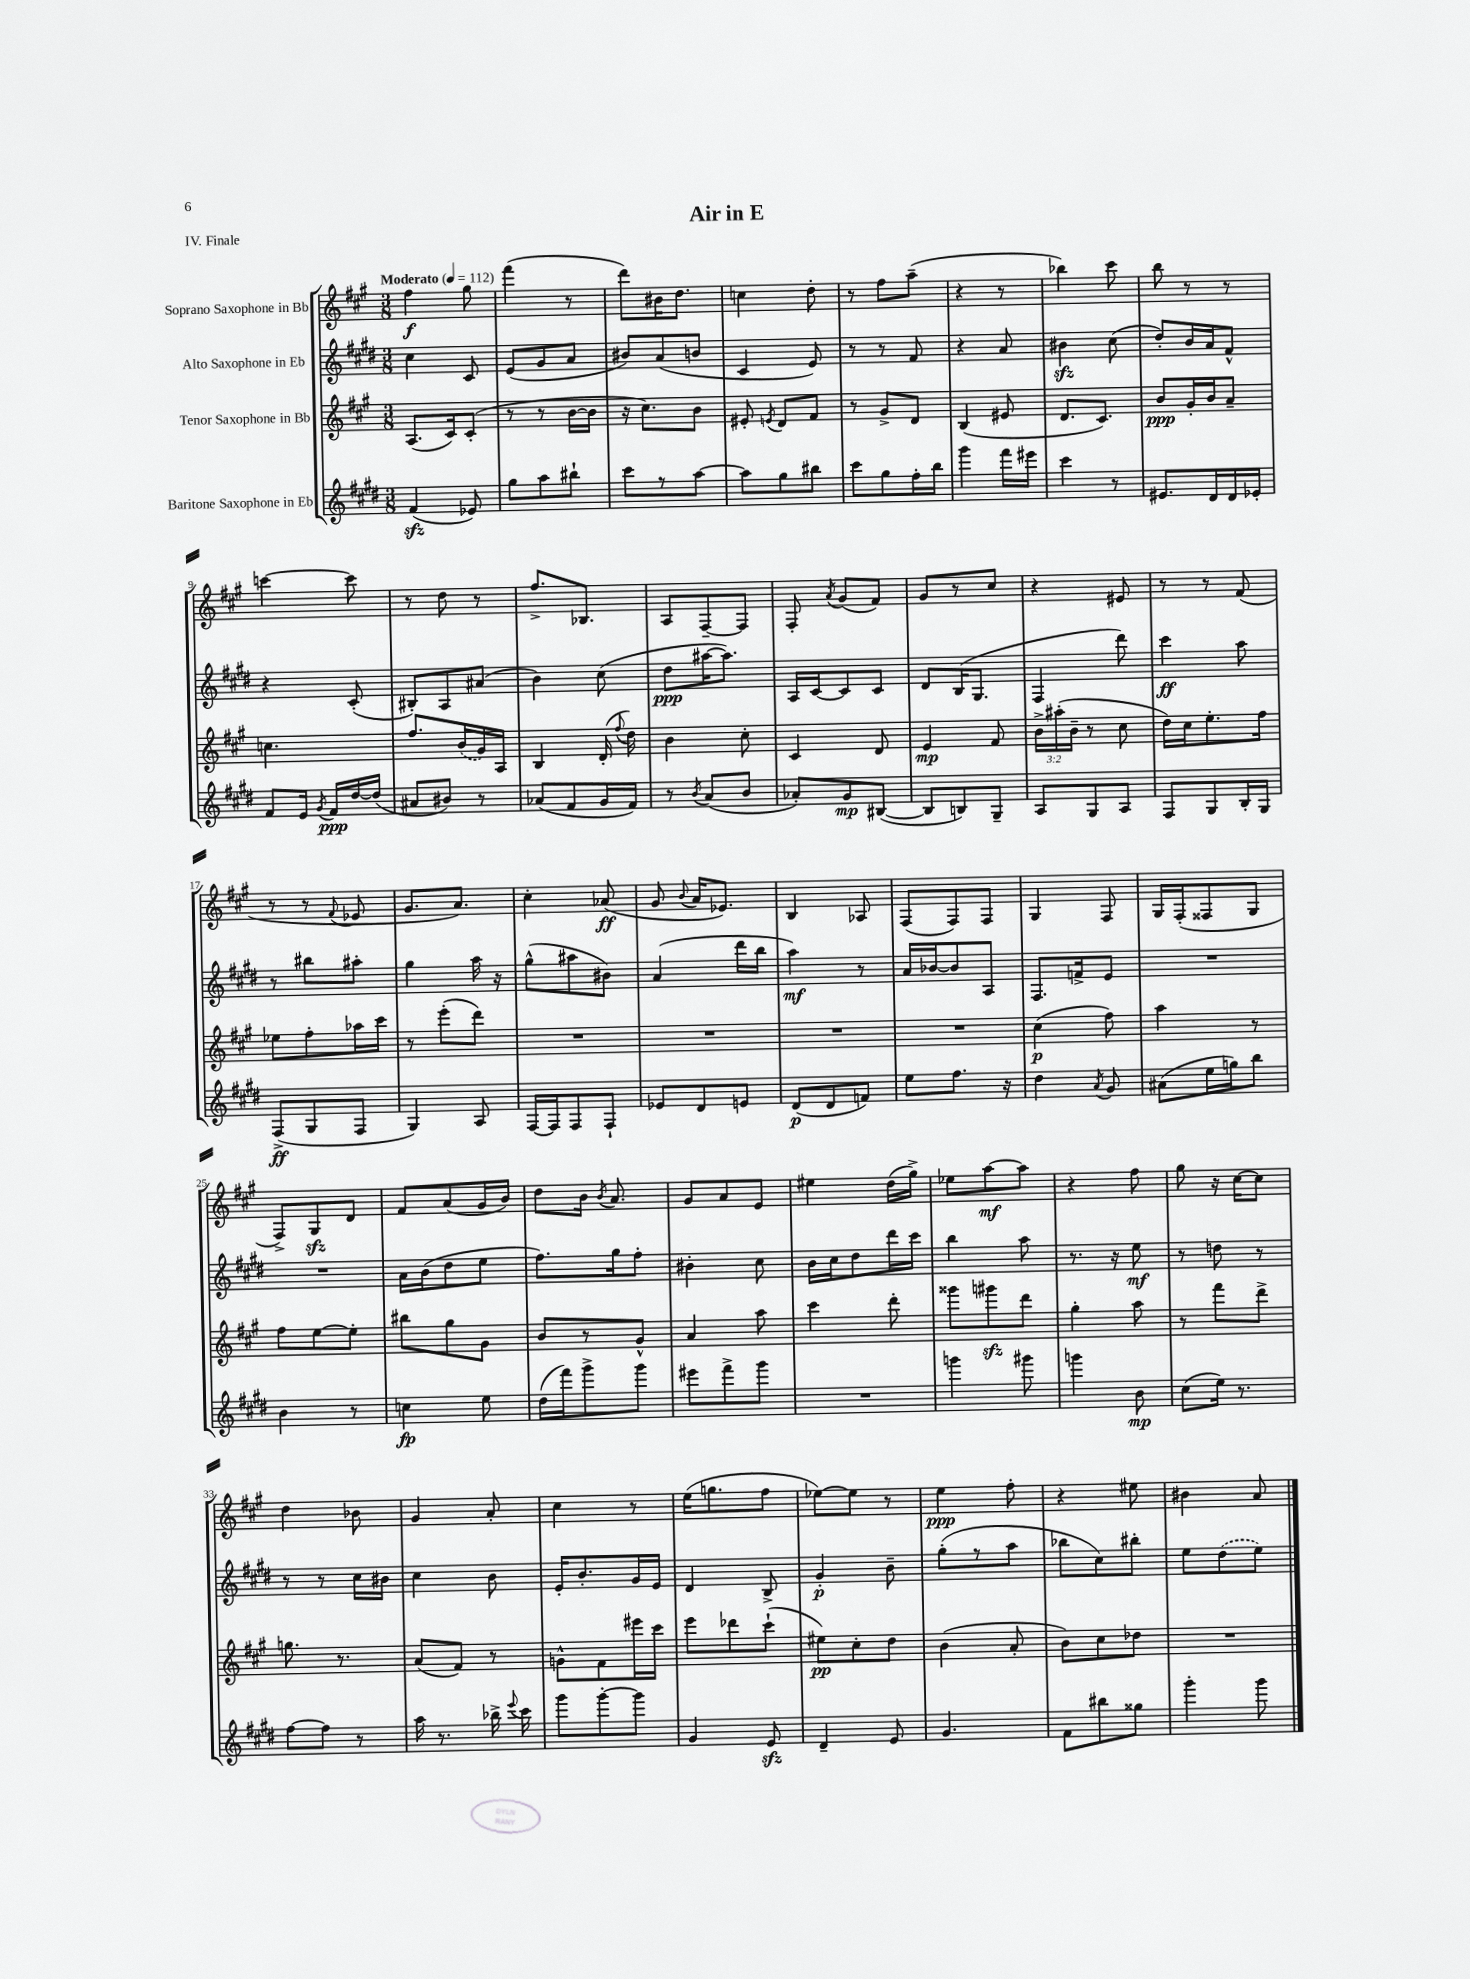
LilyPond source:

\header { title = "Air in E" piece = "IV. Finale" }
<<
\new StaffGroup <<
\new Staff = "s0" \with { instrumentName = "Soprano Saxophone in Bb" } {
    \clef treble \key a \major \numericTimeSignature \time 3/8 \tempo "Moderato" 4 = 112
    \autoBeamOff fis''4\f gis''8 |
    fis'''4( r8 |
    d'''8[) bis'16 d''8.] |
    c''4 d''8-. |
    r8 fis''8[ a''8]--( |
    r4 r8 |
    bes''4) cis'''8 |
    b''8 r8 r8 |
    c'''4~ c'''8 |
    r8 d''8 r8 |
    fis''8.[-> bes8.] |
    a8[ fis8~-- fis8] |
    fis8-. \acciaccatura { a'8 } gis'8[( fis'8]) |
    gis'8[ r8 cis''8] |
    r4 eis'8 |
    r8 r8 fis'8( |
    r8 r8 \appoggiatura { fis'8 } ees'8 |
    gis'8.[ a'8.]) |
    cis''4-. aes'8\ff( |
    gis'8 \appoggiatura { b'8 } a'16[ ees'8.]) |
    b4 aes8 |
    fis8[( fis8) fis8] |
    gis4 fis8 |
    gis16[ fis16-.( fisis8 gis8] |
    fis8[->) gis8\sfz d'8] |
    fis'8[ a'8( gis'16 b'16]) |
    d''8[ b'16] \acciaccatura { b'8 } a'8. |
    gis'8[ a'8 e'8] |
    eis''4 d''16[( gis''16]->) |
    ees''8[ a''8~\mf a''8] |
    r4 fis''8 |
    gis''8 r16 cis''16[~ cis''8] |
    d''4 bes'8 |
    gis'4 a'8-. |
    cis''4 r8 |
    e''16[( g''8. fis''8] |
    ees''8[~) ees''8] r8 |
    e''4\ppp fis''8-. |
    r4 eis''8 |
    bis'4 a'8 \bar "|." |
}
\new Staff = "s1" \with { instrumentName = "Alto Saxophone in Eb" } {
    \clef treble \key e \major \numericTimeSignature \time 3/8
    \autoBeamOff cis''4 cis'8 |
    e'8[( gis'8 a'8] |
    bis'8[) a'8( b'8] |
    cis'4 e'8) |
    r8 r8 fis'8 |
    r4 a'8 |
    bis'4\sfz cis''8( |
    dis''8[-.) b'16 a'16 fis'8]-^ |
    r4 cis'8-.( |
    bis8[-.) a8 ais'8]( |
    b'4) cis''8( |
    dis''8[\ppp ais''16~ ais''8.]) |
    a16[ cis'16~ cis'8 cis'8] |
    dis'8[ b16( gis8.] |
    fis4 dis'''8) |
    cis'''4\ff a''8 |
    r8 bis''8[ ais''8]-. |
    gis''4 a''16 r16 |
    gis''8[-^( ais''8 bis'8]) |
    a'4( dis'''16[ b''16] |
    a''4\mf) r8 |
    a'16[ bes'16~ bes'8 a8] |
    fis8.[ f'16-> e'8] |
    R4. |
    R4. |
    a'16[ b'16( dis''8 e''8] |
    fis''8.[) gis''16 fis''8]-. |
    bis'4-. cis''8 |
    b'16[ cis''16 dis''8 dis'''16 cis'''16] |
    b''4 a''8 |
    r8. r16 e''8\mf |
    r8 d''8 r8 |
    r8 r8 cis''16[ bis'16] |
    cis''4 b'8 |
    e'16[-. b'8.-. gis'16 e'16] |
    dis'4 b8-> |
    gis'4-.\p b'8-- |
    gis''8[-.( r8 a''8] |
    bes''8[ cis''8) bis''8]-. |
    e''8[ \once \slurDashed dis''8( e''8]) \bar "|." |
}
\new Staff = "s2" \with { instrumentName = "Tenor Saxophone in Bb" } {
    \clef treble \key a \major \numericTimeSignature \time 3/8 \override Staff.TupletNumber.text = #tuplet-number::calc-fraction-text
    \autoBeamOff a8.[( cis'16) cis'8]-.( |
    r8 r8 b'16[~ b'16] |
    r16 cis''8.[) b'8] |
    eis'8-. \acciaccatura { e'8 } d'8[ fis'8] |
    r8 gis'8[-> d'8] |
    b4( eis'8 |
    d'8.[ cis'8.]) |
    b'8[\ppp gis'16-. b'16 a'8]-- |
    c''4. |
    fis''8.[ \once \slurDashed b'16( gis'16) a16] |
    b4 d'16-.( \appoggiatura { fis''8 } d''16) |
    b'4 cis''8-. |
    cis'4 d'8 |
    e'4\mp fis'8 |
    \tuplet 3/2 { b'16[-> ais''16-.( b'16]-- } r8 cis''8 |
    d''16[) cis''16 e''8.-. fis''16] |
    ees''8[ fis''8-. aes''16 cis'''16] |
    r8 e'''8[-.( d'''8]) |
    R4. |
    R4. |
    R4. |
    R4. |
    cis''4\p( fis''8) |
    a''4 r8 |
    fis''8[ e''8~ e''8]-. |
    bis''8[ gis''8 gis'8] |
    b'8[ r8 gis'8]-^ |
    a'4 a''8 |
    cis'''4 d'''8-. |
    gisis'''8[ gis'''8\sfz d'''8] |
    gis''4-. a''8 |
    r8 fis'''8[ d'''8]-> |
    g''8. r8. |
    a'8[( fis'8]) r8 |
    g'8[-^ fis'8 eis'''16 cis'''16] |
    e'''8[ des'''8 cis'''8]-!( |
    eis''8[\pp) cis''8-. d''8] |
    b'4( a'8-. |
    b'8[) cis''8 des''8] |
    R4. \bar "|." |
}
\new Staff = "s3" \with { instrumentName = "Baritone Saxophone in Eb" } {
    \clef treble \key e \major \numericTimeSignature \time 3/8
    \autoBeamOff fis'4\sfz( ees'8) |
    gis''8[ a''8 bis''8]-! |
    cis'''8[ r8 a''8]~ |
    a''8[ gis''8 bis''8] |
    cis'''8[ gis''8 fis''16-. b''16] |
    gis'''4 fis'''16[ eis'''16] |
    cis'''4 r8 |
    eis'8.[ dis'16 dis'16 ees'16]-. |
    fis'8[ e'16] \acciaccatura { gis'8 } fis'16[\ppp dis''16~ dis''16]( |
    ais'8[ bis'8]) r8 |
    aes'8[( fis'8 gis'16 fis'16]) |
    r8 \acciaccatura { b'8 } a'8[( b'8] |
    aes'8[-.) gis'8\mp bis8]~( |
    bis8[ b8) gis8]-- |
    a8[ gis8 a8] |
    fis8[ gis8 b16-. gis16] |
    fis8[->\ff( gis8 fis8] |
    gis4) a8 |
    fis16[~ fis16 fis8 fis8]-! |
    ees'8[ dis'8 e'8] |
    dis'8[\p( dis'8 f'8]) |
    e''8[ fis''8.] r16 |
    dis''4 \acciaccatura { a'8 } gis'8 |
    ais'8[( e''16 g''16) b''8] |
    b'4 r8 |
    c''4\fp e''8 |
    dis''16[( fis'''16) gis'''8-> gis'''8] |
    eis'''8[ fis'''8-> gis'''8] |
    R4. |
    g'''4 gis'''8 |
    g'''4 b'8\mp |
    cis''8[( e''16]) r8. |
    fis''8[~ fis''8] r8 |
    a''16 r8. bes''16-> \appoggiatura { e'''8 } cis'''16 |
    gis'''8[ gis'''8~-. gis'''8] |
    gis'4 e'8\sfz |
    dis'4-- e'8 |
    gis'4. |
    fis'8[ bis''8 gisis''8] |
    gis'''4-. gis'''8 \bar "|." |
}
>>
>>
